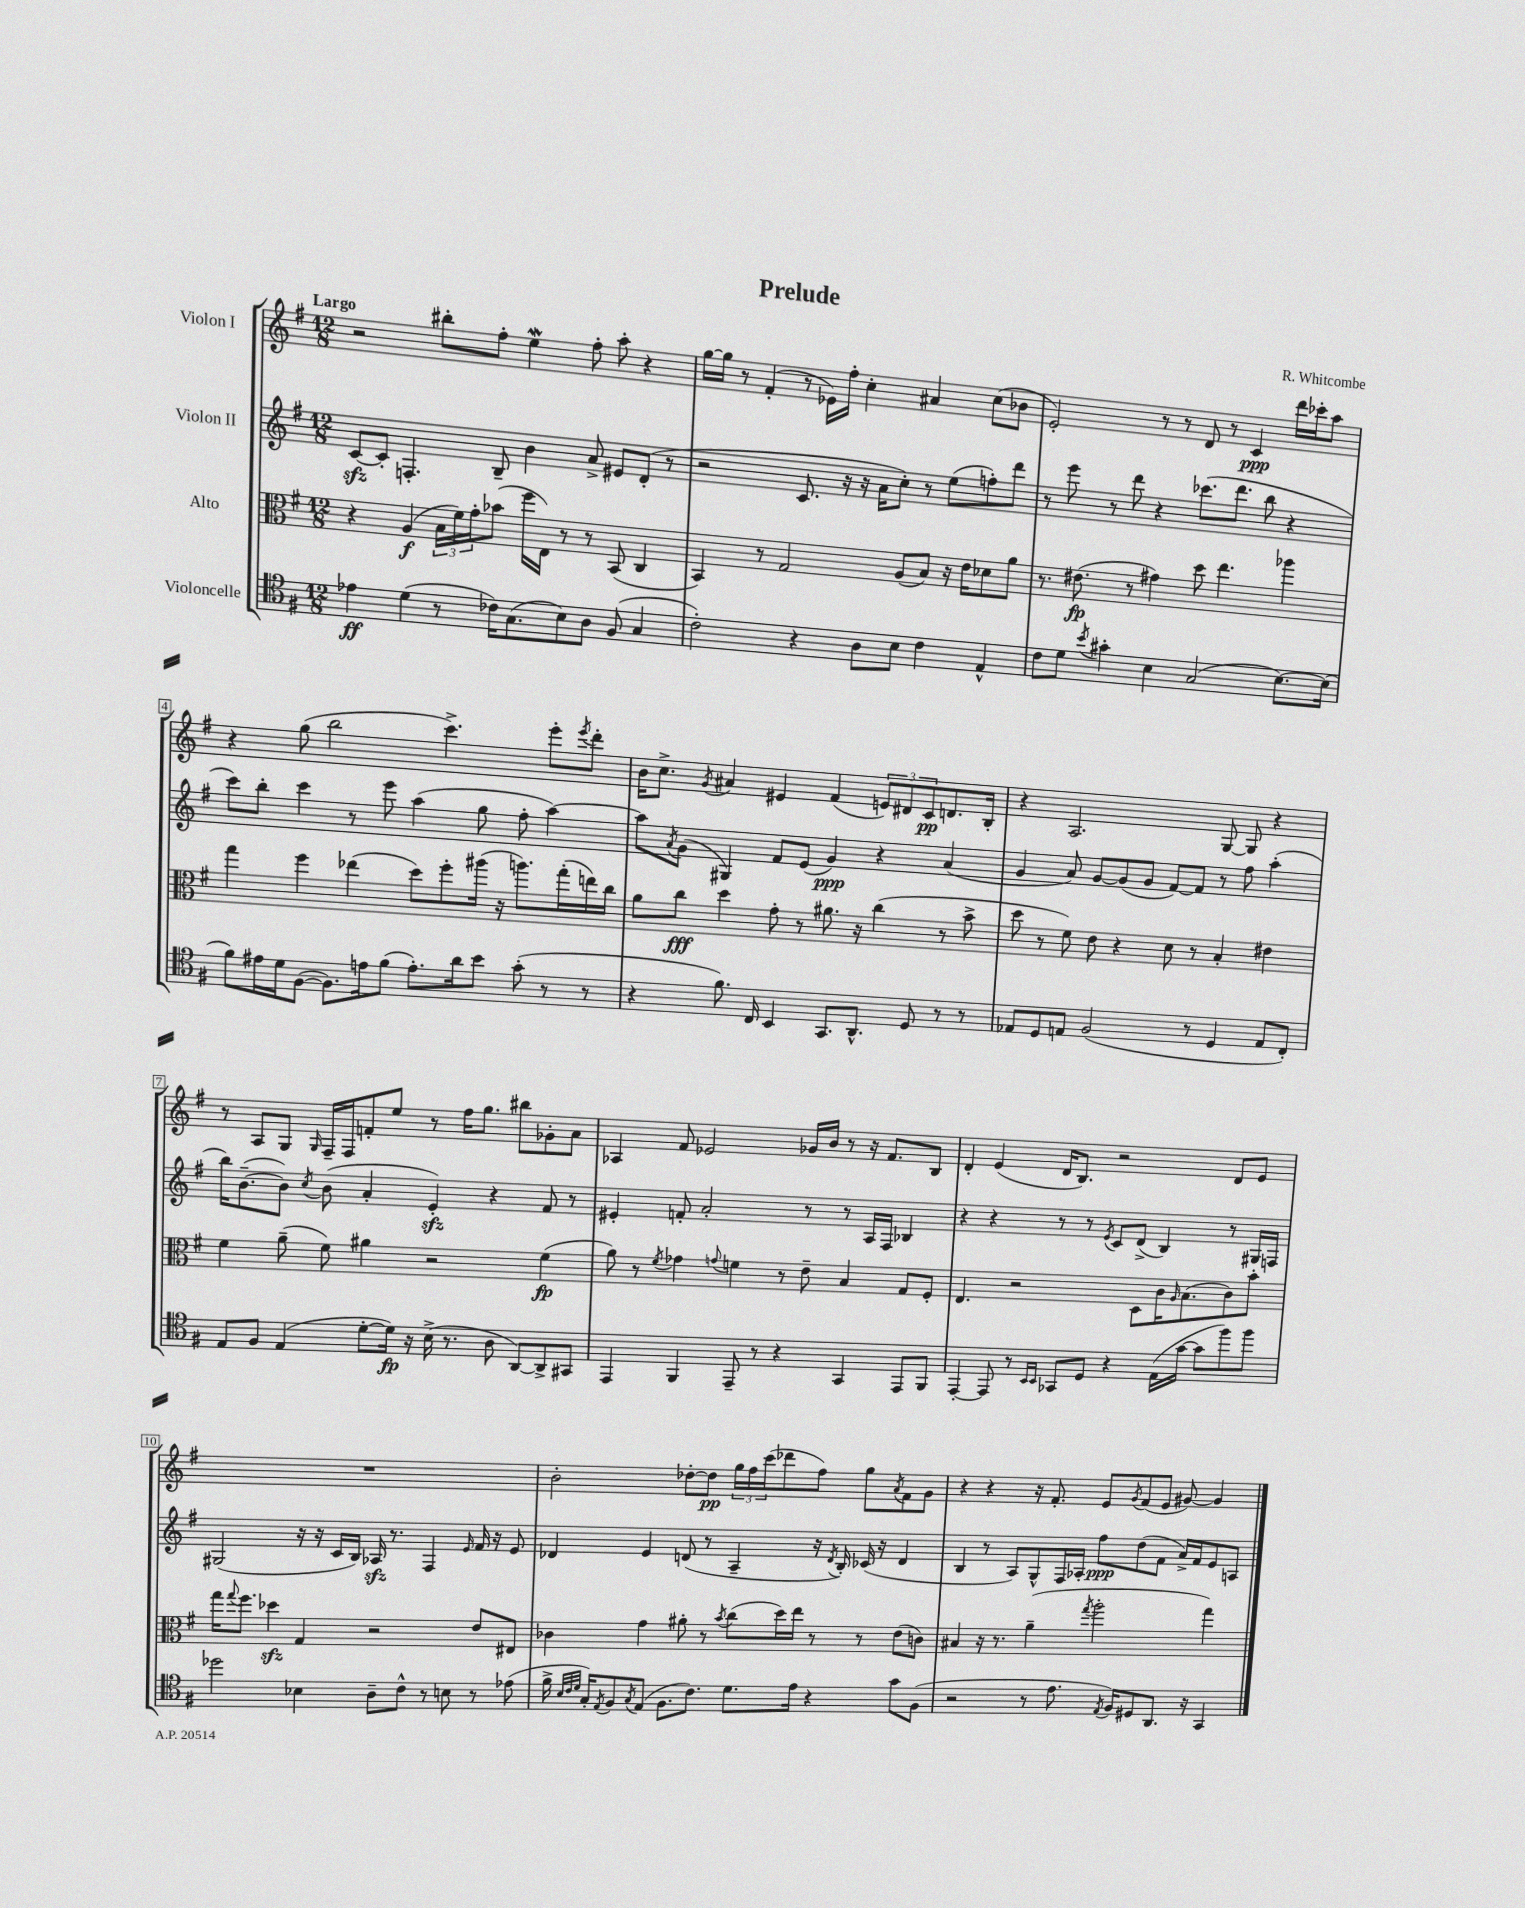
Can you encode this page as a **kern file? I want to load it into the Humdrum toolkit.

**kern	**kern	**kern	**kern
*staff4	*staff3	*staff2	*staff1
*clefC4	*clefC3	*clefG2	*clefG2
*k[f#]	*k[f#]	*k[f#]	*k[f#]
*M12/8	*M12/8	*M12/8	*M12/8
4e-\	4r	[8c/L	2r
.	.	8c'/]J	.
(4d\	(4A/	4.F'/	.
8r	24B\LL	.	8bb#'\L
.	24f#\)	.	.
.	24g'\J	.	.
16c-\LK)	(8b-\J	8B~/	8ff#'\J
(8.G\	.	.	.
.	16ff#\LL	4b\	4ee\
.	16E\JJ)	.	.
8B\)	8r	.	.
8A\J	8r	8a^/	8ff#'\
(8F#/	(8BB/	8e#/L	8aa'\
4G/	4C/	(8d'/J	4r
.	.	8r	.
=	=	=	=
2c'\)	4BB/)	2r	[16gg\LL
.	.	.	16gg\]JJ
.	.	.	8r
.	8r	.	(4f#'/
.	2G/	.	.
4r	.	8.c/	8r
.	.	.	16e-\LL)
.	.	16r	16ff#'\JJ
8A\L	.	16r	4cc'\
.	.	16a\LK	.
8B\J	(8A/L	8cc'\J)	.
4c\	8B/J)	8r	4a#/
.	16r	(8ee\L	.
.	16e\LK	.	.
4E^^/	8d-\	8ff'\)	(8cc\L
.	8a\J	8ddd\J	8b-\J
=	=	=	=
8c\L	8.r	8r	2e'/)
8d\J	.	8eee\	.
.	(8.e#\	.	.
8qb/	.	.	.
4g#'\	.	8r	.
.	8r	8ddd\	.
4B\	4g#\)	4r	8r
.	.	.	8r
(2G/	8dd\	(8.ccc-\L	8d/
.	4.ee\	.	8r
.	.	8.ddd\J	.
.	.	.	4c/
.	.	8bb\	.
[8.B\L)	4aa-\	4r	16ddd\LL
.	.	.	16ccc-'\J
.	.	.	8aa\J
(16B\]Jk	.	.	.
=	=	=	=
8f#\L)	4gg\	8ccc\L)	4r
16e#\L	.	8bb'\J	.
16d\J	.	.	.
([8F#\J	4ff#\	4ccc\	(8gg\
8.F#\]L)	.	.	2bb\
.	(4ee-\	8r	.
16e\k	.	.	.
(8f#\J	.	8eee\	.
8.e'\L)	8dd\L)	(4aa\	.
.	8ff#'\	.	4.ccc^\)
16a\k	.	.	.
8b\J	(16aa#\Jk	8gg\	.
.	16r	.	.
(8g'\	8.aa\L)	8ff#'\	.
8r	.	[4aa\)	8eee'\L
.	(16gg'\L	.	.
.	.	.	8qeee/
8r	16ee\)	.	8ddd'\J
.	16cc\JJ	.	.
=	=	=	=
4r	8a\L	8aa\]L	16b\LK
.	.	.	8.cc^\J
.	.	8qa/	.
.	8cc\J	(8g\J	.
.	.	.	8qg/
8.f#\)	4dd\	4G#/)	4a#/
16C/	.	.	.
4BB/	8g'\	8f#/L	4e#/
.	8r	(8e/J	.
8.GG/L	8.a#\	4g/)	(4f#/
8.AA^^/J	16r	.	.
.	(4cc\	4r	12e/L)
.	.	.	12d#/
8D/	.	.	.
.	.	.	12c/
8r	8r	(4a/	8.d/
8r	8b^\	.	.
.	.	.	16B'/Jk
=	=	=	=
8E-/L	8dd\	4g/	4r
8D/	8r	.	.
8E/J	8f#\)	8a/)	2.A/
(2F#/	8e\	[8g/L	.
.	4r	(8g/]	.
.	.	8g/J	.
.	8d\	[8f#/L)	.
8r	8r	8f#/]J	.
4D/	4B'/	8r	[8G/
.	.	8ff#\	8G/]
8E/L	4e#\	(4aa'\	4r
8C'/J)	.	.	.
=	=	=	=
8E/L	4f#\	16bb\LK)	8r
.	.	([8.b~\	.
8F#/J	.	.	8A/L
(4E/	(8a~\	8b\]J)	8G/J
.	.	8qcc/	16qqG/
.	8f#\)	(8b\	16F#~/LL
.	.	.	16F#/J
[8d'\L	4a#\	4a'/	8f'/
16d\]Jk)	.	.	8ee/J
16r	.	.	.
(16B^\	2r	4e'/)	8r
8.r	.	.	.
.	.	.	16ff#\LK
.	.	.	8.gg\J
8A\	.	4r	.
[8AA/L)	.	.	8bb#\L
8AA^/]	(4f#\	8f#/	8g-'\
8GG#/J	.	8r	8a\J
=	=	=	=
4EE/	8a\)	4e#'/	4A-/
.	8r	.	.
.	8qf#/	.	.
4FF#/	4g-\	8f'/	8f#/
.	.	2a'/	2e-/
.	8qqg/	.	.
8EE~/	4f\	.	.
8r	.	.	.
4r	8r	.	.
.	8e~\	8r	16g-/LL
.	.	.	16b/JJ
4GG/	4B/	8r	8r
.	.	16A/LL	16r
.	.	16F#/JJ	8.f#/L
8EE/L	8G/L	4B-/	.
8FF#/J	8F#'/J	.	8B/J
=	=	=	=
[4EE'/	4.E/	4r	4d'/
8EE/]	.	4r	(4e/
8r	2r	.	.
16qqBB/LL	.	.	.
16qqBB/JJ	.	.	.
8GG-/L	.	8r	16d/LK
.	.	.	8.B/J)
8D/J	.	8r	.
.	.	8qe/	.
4r	.	8c/L	2r
.	8D\L	(8d^/J	.
(16E\LL	16c\K	4B/)	.
.	16qqA/	.	.
[16g\JJ	(8.B\	.	.
8g\]L	.	.	.
8ff#\)	8c\)	8r	8d/L
8ff#\J	8b'\J	16G#/LL	8e/J
.	.	16F/JJ	.
=	=	=	=
2dd-\	16gg\LK	(2G#/	1.r
.	8qqgg/	.	.
.	8.ff#\J	.	.
.	4dd-\	.	.
4B-\	4G/	16r	.
.	.	16r	.
.	.	16c/LL	.
.	.	16B/JJ)	.
8A~\L	2r	16A-/	.
.	.	8.r	.
8c^^\J	.	.	.
8r	.	4F#/	.
8B\	.	.	.
.	.	16qqe/	.
8r	8e/L	16f#/	.
.	.	16r	.
(8e-\	8E#/J	8e/	.
=	=	=	=
16f#^\	4c-\	4d-/	2b'\
32qqB/LLL	.	.	.
32qqc/	.	.	.
32qqd/JJJ	.	.	.
16G'/LK)	.	.	.
8qE/	.	.	.
8F#/	.	.	.
8qG/	.	.	.
(8E/J	4g\	4e/	.
8.F#\L	.	.	.
.	8a#'\	(8d/	[8dd-'\L
8.c\J)	.	.	.
.	8r	8r	8dd-\]J
.	8qb/	.	.
8.d\L	(8cc\L	4A~/	24gg\LL
.	.	.	24ff#\
.	.	.	(24ccc\J
.	16dd\L)	.	8ddd-\
16e\Jk	16ee\JJ	.	.
4r	8r	16r	8ff#\J)
.	.	8qd/	.
.	.	16B'/)	.
.	8r	(16c-/	8gg\L
.	.	16r	.
.	.	.	8qa/
8g\L	(8e\L	4d/	8f#\
(8F#\J	8c\J)	.	8g\J
=	=	=	=
2r	4B#/	4B/	4r
.	16r	8r	4r
.	8.r	.	.
.	.	8A/L)	.
8r	(4a~\	8G^^/	16r
.	.	.	8.f#'/
8.e\	.	16F#/L	.
.	.	16A-'/JJ	.
.	8qgg/	.	.
.	2aa'\	8ff#\L	8e/L
8qE/	.	.	.
16F#/LK)	.	.	.
.	.	.	8qg/
8D#/	.	(8dd\	(8f#/
8.AA/J	.	8f#\J	8e/J
.	.	16a^/LL)	[8g#/)
16r	.	16f#/J	.
4GG/	4gg\)	8e/	4g#/]
.	.	8A/J	.
==	==	==	==
*-	*-	*-	*-
